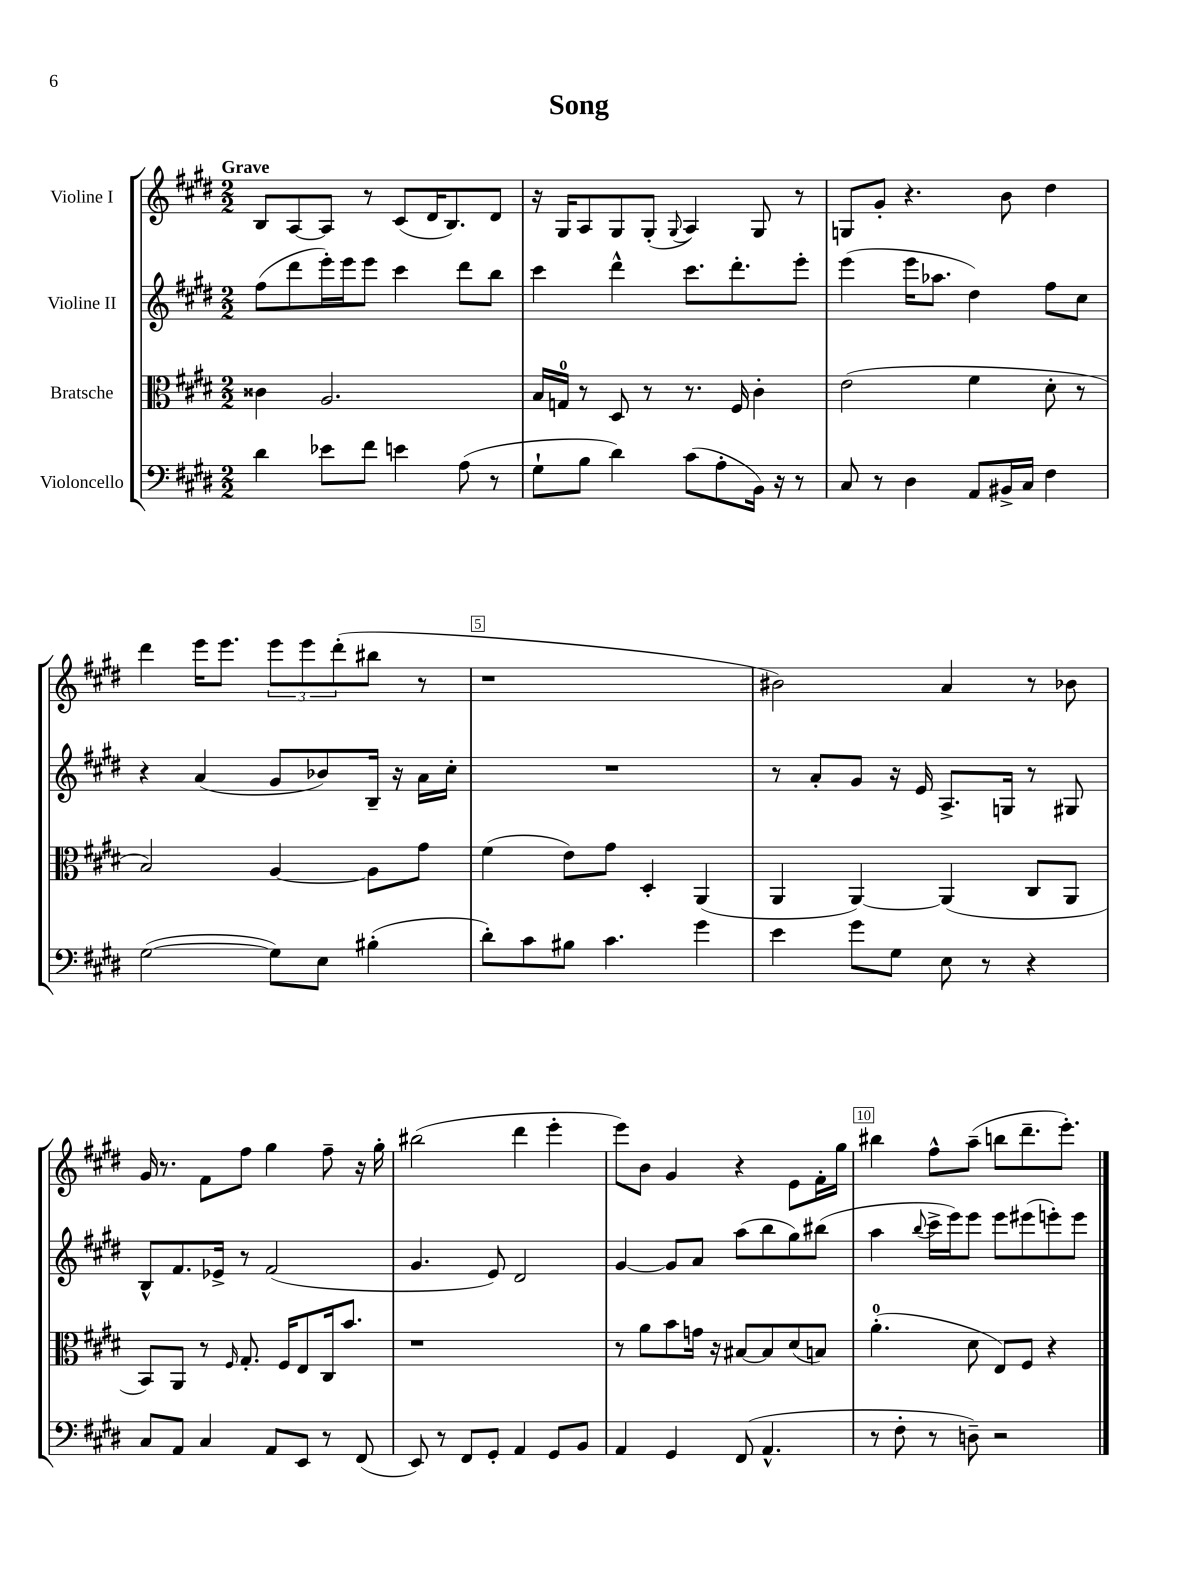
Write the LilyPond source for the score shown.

\header { title = "Song" }
<<
\new StaffGroup <<
\new Staff = "s0" \with { instrumentName = "Violine I" } {
    \clef treble \key e \major \numericTimeSignature \time 2/2 \tempo "Grave"
    b8 a8~ a8 r8 cis'8( dis'16 b8.) dis'8 |
    r16 gis16 a8 gis8 gis8-.( \appoggiatura { gis8 } a4) gis8 r8 |
    g8 gis'8-. r4. b'8 dis''4 |
    dis'''4 e'''16 e'''8. \tuplet 3/2 { e'''8 e'''8 dis'''8-.( } bis''8 r8 |
    r1 |
    bis'2) a'4 r8 bes'8 |
    gis'16 r8. fis'8 fis''8 gis''4 fis''8-- r16 gis''16-. |
    bis''2( dis'''4 e'''4-. |
    e'''8) b'8 gis'4 r4 e'8 fis'16-. gis''16 |
    bis''4 fis''8-^ a''8--( b''8 dis'''8.-- e'''8.-.) \bar "|." |
}
\new Staff = "s1" \with { instrumentName = "Violine II" } {
    \clef treble \key e \major \numericTimeSignature \time 2/2
    fis''8( dis'''8 e'''16-.) e'''16 e'''8 cis'''4 dis'''8 b''8 |
    cis'''4 dis'''4-^ cis'''8. dis'''8.-. e'''8-. |
    e'''4( e'''16 aes''8. dis''4) fis''8 cis''8 |
    r4 a'4( gis'8 bes'8) b16-- r16 a'16 cis''16-. |
    R1 |
    r8 a'8-. gis'8 r16 e'16 a8.-> g16 r8 gis8 |
    b8-^ fis'8. ees'16-> r8 fis'2( |
    gis'4. e'8) dis'2 |
    gis'4~ gis'8 a'8 a''8( b''8 gis''8) bis''8( |
    a''4 \appoggiatura { b''8 } cis'''16-> e'''16) e'''8 e'''8 eis'''8( e'''8-.) e'''8 \bar "|." |
}
\new Staff = "s2" \with { instrumentName = "Bratsche" } {
    \clef alto \key e \major \numericTimeSignature \time 2/2
    cisis'4 a2. |
    b16 g16-0 r8 dis8 r8 r8. fis16 cis'4-. |
    e'2( fis'4 dis'8-. r8 |
    b2) a4~ a8 gis'8 |
    fis'4( e'8) gis'8 dis4-. a,4( |
    a,4 a,4~) a,4( cis8 a,8 |
    b,8) a,8 r8 \grace { fis16 } gis8.-. fis16 e8 cis16 b'8. |
    r1 |
    r8 a'8 b'8 g'16 r16 bis8~ bis8 dis'8( b8) |
    a'4.-0-.( dis'8 e8) fis8 r4 \bar "|." |
}
\new Staff = "s3" \with { instrumentName = "Violoncello" } {
    \clef bass \key e \major \numericTimeSignature \time 2/2
    dis'4 ees'8 fis'8 e'4 a8( r8 |
    gis8-! b8 dis'4) cis'8( a8-. b,16) r16 r8 |
    cis8 r8 dis4 a,8 bis,16-> cis16 fis4 |
    gis2~( gis8) e8 bis4-.( |
    dis'8-.) cis'8 bis8 cis'4. gis'4 |
    e'4 gis'8 gis8 e8 r8 r4 |
    cis8 a,8 cis4 a,8 e,8 r8 fis,8( |
    e,8) r8 fis,8 gis,8-. a,4 gis,8 b,8 |
    a,4 gis,4 fis,8( a,4.-^ |
    r8 fis8-. r8 d8--) r2 \bar "|." |
}
>>
>>
\layout { \context { \Score \override BarNumber.break-visibility = ##(#f #t #t) barNumberVisibility = #(every-nth-bar-number-visible 5) \override BarNumber.stencil = #(make-stencil-boxer 0.1 0.3 ly:text-interface::print) } }
